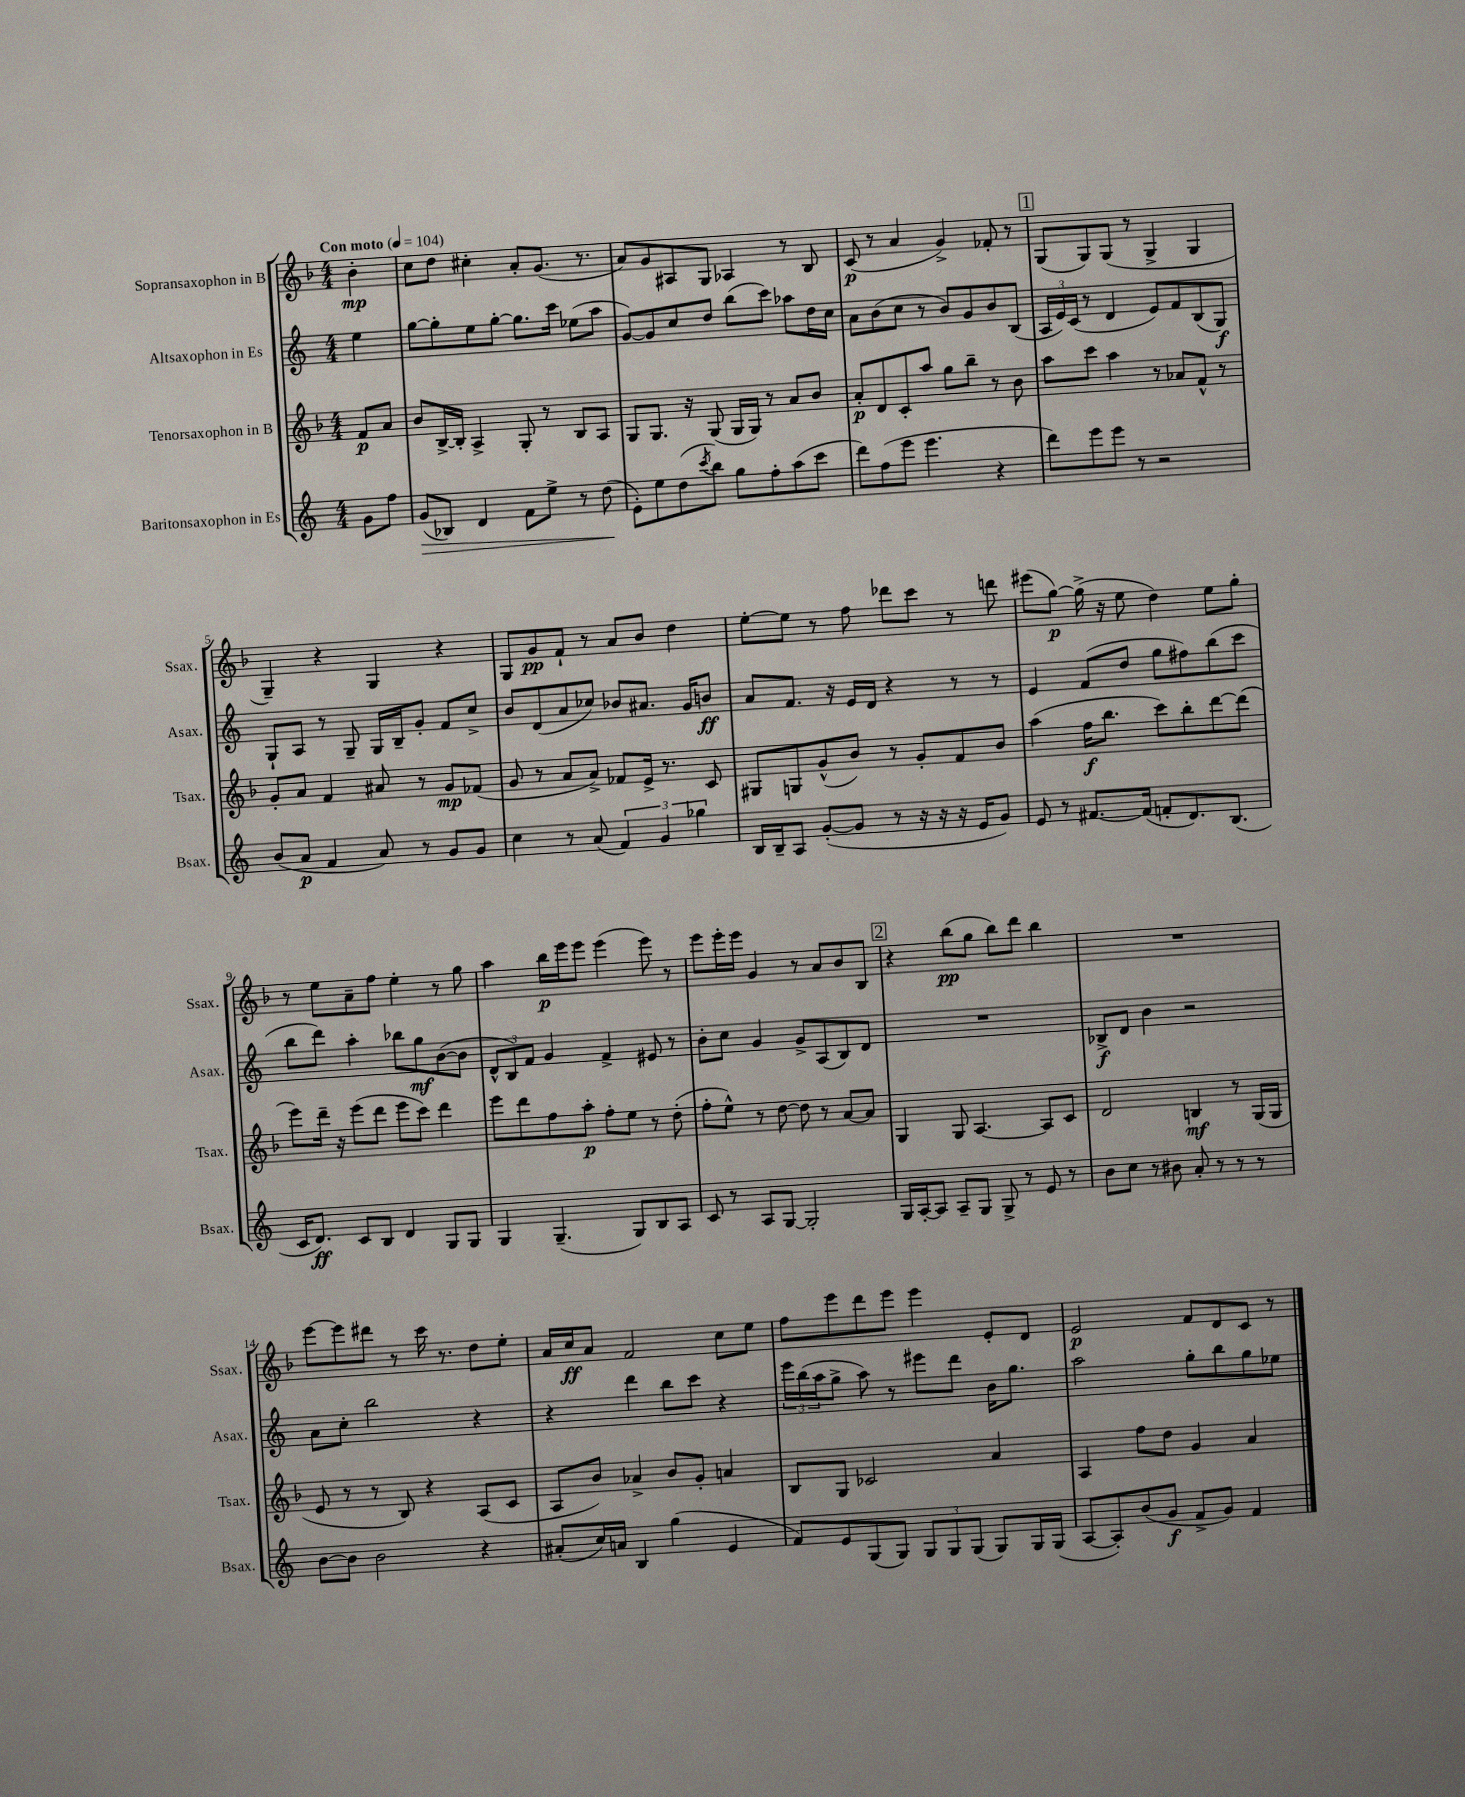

**kern	**kern	**kern	**kern
*staff4	*staff3	*staff2	*staff1
*clefG2	*clefG2	*clefG2	*clefG2
*k[]	*k[b-]	*k[]	*k[b-]
*M4/4	*M4/4	*M4/4	*M4/4
*MM104	*MM104	*MM104	*MM104
8g	8f	4ee	4b-'
8ff	8a	.	.
=	=	=	=
(8g	8b-	[8gg	8cc
8B-)	[16B-^	8gg']	8dd
.	16B-']	.	.
4d	4A^	8ee	4cc#'
.	.	[8gg'	.
8f	8G'	8.gg]	8a'
8ee^	8r	.	(8.g
.	.	16ccc	.
8r	8B-	(8ee-	.
.	.	.	8.r
(8dd	8A	8aa	.
=	=	=	=
8e')	8G	[8g)	8a)
8ee	8.G	8g]	8g
(8dd	.	8cc	8A#
.	16r	.	.
8qccc	.	.	.
8bb)	(8G	8dd	8G
8gg	16G	(8bb	4A-
.	16G)	.	.
8ff'	8r	8ccc)	.
(8aa	8a	8aa-	8r
8ccc	8b-	16dd	8B-
.	.	16cc	.
=	=	=	=
8ddd)	8a'	8a	(8c
(8ff	8d	(8b	8r
8eee	8c'	8cc	4a
4.eee	8aa	8r	.
.	8gg	8b)	4g^)
.	8bb-~	8g	.
4r	8r	8b	8f-'
.	8b-	(8B	8r
=	=	=	=
8ddd)	8aa	24A	(8G
.	.	24e)	.
.	.	(24c	.
8eee	8ccc	8r	8G)
8eee	4aa	4d	(8G
8r	.	.	8r
2r	8r	8e)	4G^
.	8a-	8f	.
.	8f^^	(8B	4G
.	8r	8G)	.
=	=	=	=
(8b	8g'	8G`	4G~)
8a	8a	8A	.
4f	4f	8r	4r
.	.	8G~	.
8a)	8a#	16G	4G
.	.	16B~	.
8r	8r	8g'	.
8g	8g	8f	4r
8g	(8f-	8cc^	.
=	=	=	=
4cc	8g	8b	8G
.	8r	(8d	8g
8r	8a	8a	8f`
(8a	8a^)	8cc-)	8r
6f)	8f-	8b-	8a
.	16e^	8.a#	8b-
6g	.	.	.
.	8.r	.	.
.	.	.	4dd
.	.	16g	.
6gg-	.	.	.
.	8c	8b	.
=	=	=	=
16B	8G#	8a	[8ee'
16B~	.	.	.
8A	8G	8.f	8ee]
([8g'	(8g^^	.	8r
.	.	16r	.
8g]	8b-)	16e	8ff
.	.	16d	.
8r	8r	4r	8ddd-
16r	8g'	.	8ccc
16r	.	.	.
16r	8f	8r	8r
16e	.	.	.
8g)	8b-	8r	8ddd
=	=	=	=
8e	(4aa	4e	(8eee#
8r	.	.	[8gg)
[8.f#	16ff	(8f	(16gg^]
.	8.bb-	.	16r
.	.	8dd	8ee
(16f#]	.	.	.
8f'	8ccc)	8gg	4dd)
8.d)	8bb-'	8ff#)	.
.	[8ddd	(8bb	8ee
(8.B	.	.	.
.	(8ddd]	8ccc	8gg'
=	=	=	=
16c	8eee)	8bb	8r
8.d)	.	.	.
.	16ddd~	8ddd)	8ee
.	16r	.	.
8c	(8eee	4aa'	8a~
8B	8ddd	.	8ff
4d	8eee	8bb-	4ee'
.	8ccc)	8gg	.
8G	4ddd	([8b	8r
8G	.	8b]	8gg
=	=	=	=
4G	8eee	12d^^	4aa
.	.	12B)	.
.	8ddd	.	.
.	.	12f	.
(4.G~	8ff	4g	16bb-
.	.	.	16eee
.	8aa'	.	8eee
.	8ff'	4f^	(4eee
8G)	8ee	.	.
8B	8r	8e#	8eee)
8A	(8dd'	8r	8r
=	=	=	=
8c	8ff'	8b'	8eee
8r	8ee^^)	8cc	16eee'
.	.	.	16eee
8A	8r	4g	4g
[8G	[8dd	.	.
2G']	8dd]	8g^	8r
.	8r	(8A	8a
.	[8a	8B)	8b-
.	8a]	8d	8B-
=	=	=	=
16G	4G	1r	4r
[16A'	.	.	.
8A]	.	.	.
8A~	8G	.	(8bb-
8G	[4.A	.	8gg
8G^	.	.	8bb-)
8r	.	.	8ddd
8e	8A]	.	4bb-
8r	8c	.	.
=	=	=	=
8b	2d	8B-^	1r
8cc	.	8d	.
8r	.	4b	.
8b#	.	.	.
8a'	4B	2r	.
8r	.	.	.
8r	8r	.	.
8r	(16G	.	.
.	16G	.	.
=	=	=	=
[8b	8e	8a	[8eee
8b]	8r	8cc'	8eee]
2b	8r	2bb	8ddd#
.	8B-)	.	8r
.	4r	.	16ccc
.	.	.	8.r
4r	(8A	4r	8dd
.	8c	.	8ee'
=	=	=	=
(8a#'	8A	4r	16a
.	.	.	16cc
16cc)	8b-)	.	8a
16a	.	.	.
4B	4a-^	4ddd	2f
(4gg	8b-	8bb	.
.	8g'	8ccc	.
4e	4a	4r	8cc
.	.	.	8ee
=	=	=	=
8f)	8B-	24eee	8ff
.	.	(24bb	.
.	.	24aa	.
8e	8G	8gg^	8eee
(8G	2c-	8aa)	8ddd
8G)	.	8r	8eee
12G	.	8eee#	4eee
12G	.	.	.
.	.	8ddd	.
(12G	.	.	.
8G)	4a	16b	8e'
.	.	8.gg	.
16G	.	.	8d
(16G	.	.	.
=	=	=	=
[8A	4A	2aa	2e
8A'])	.	.	.
(8b	8ff	.	.
8g	8dd	.	.
8f^	4g	8gg'	8f
8g)	.	8bb	8d
4f	4a	8gg	8c
.	.	8ee-	8r
==	==	==	==
*-	*-	*-	*-
